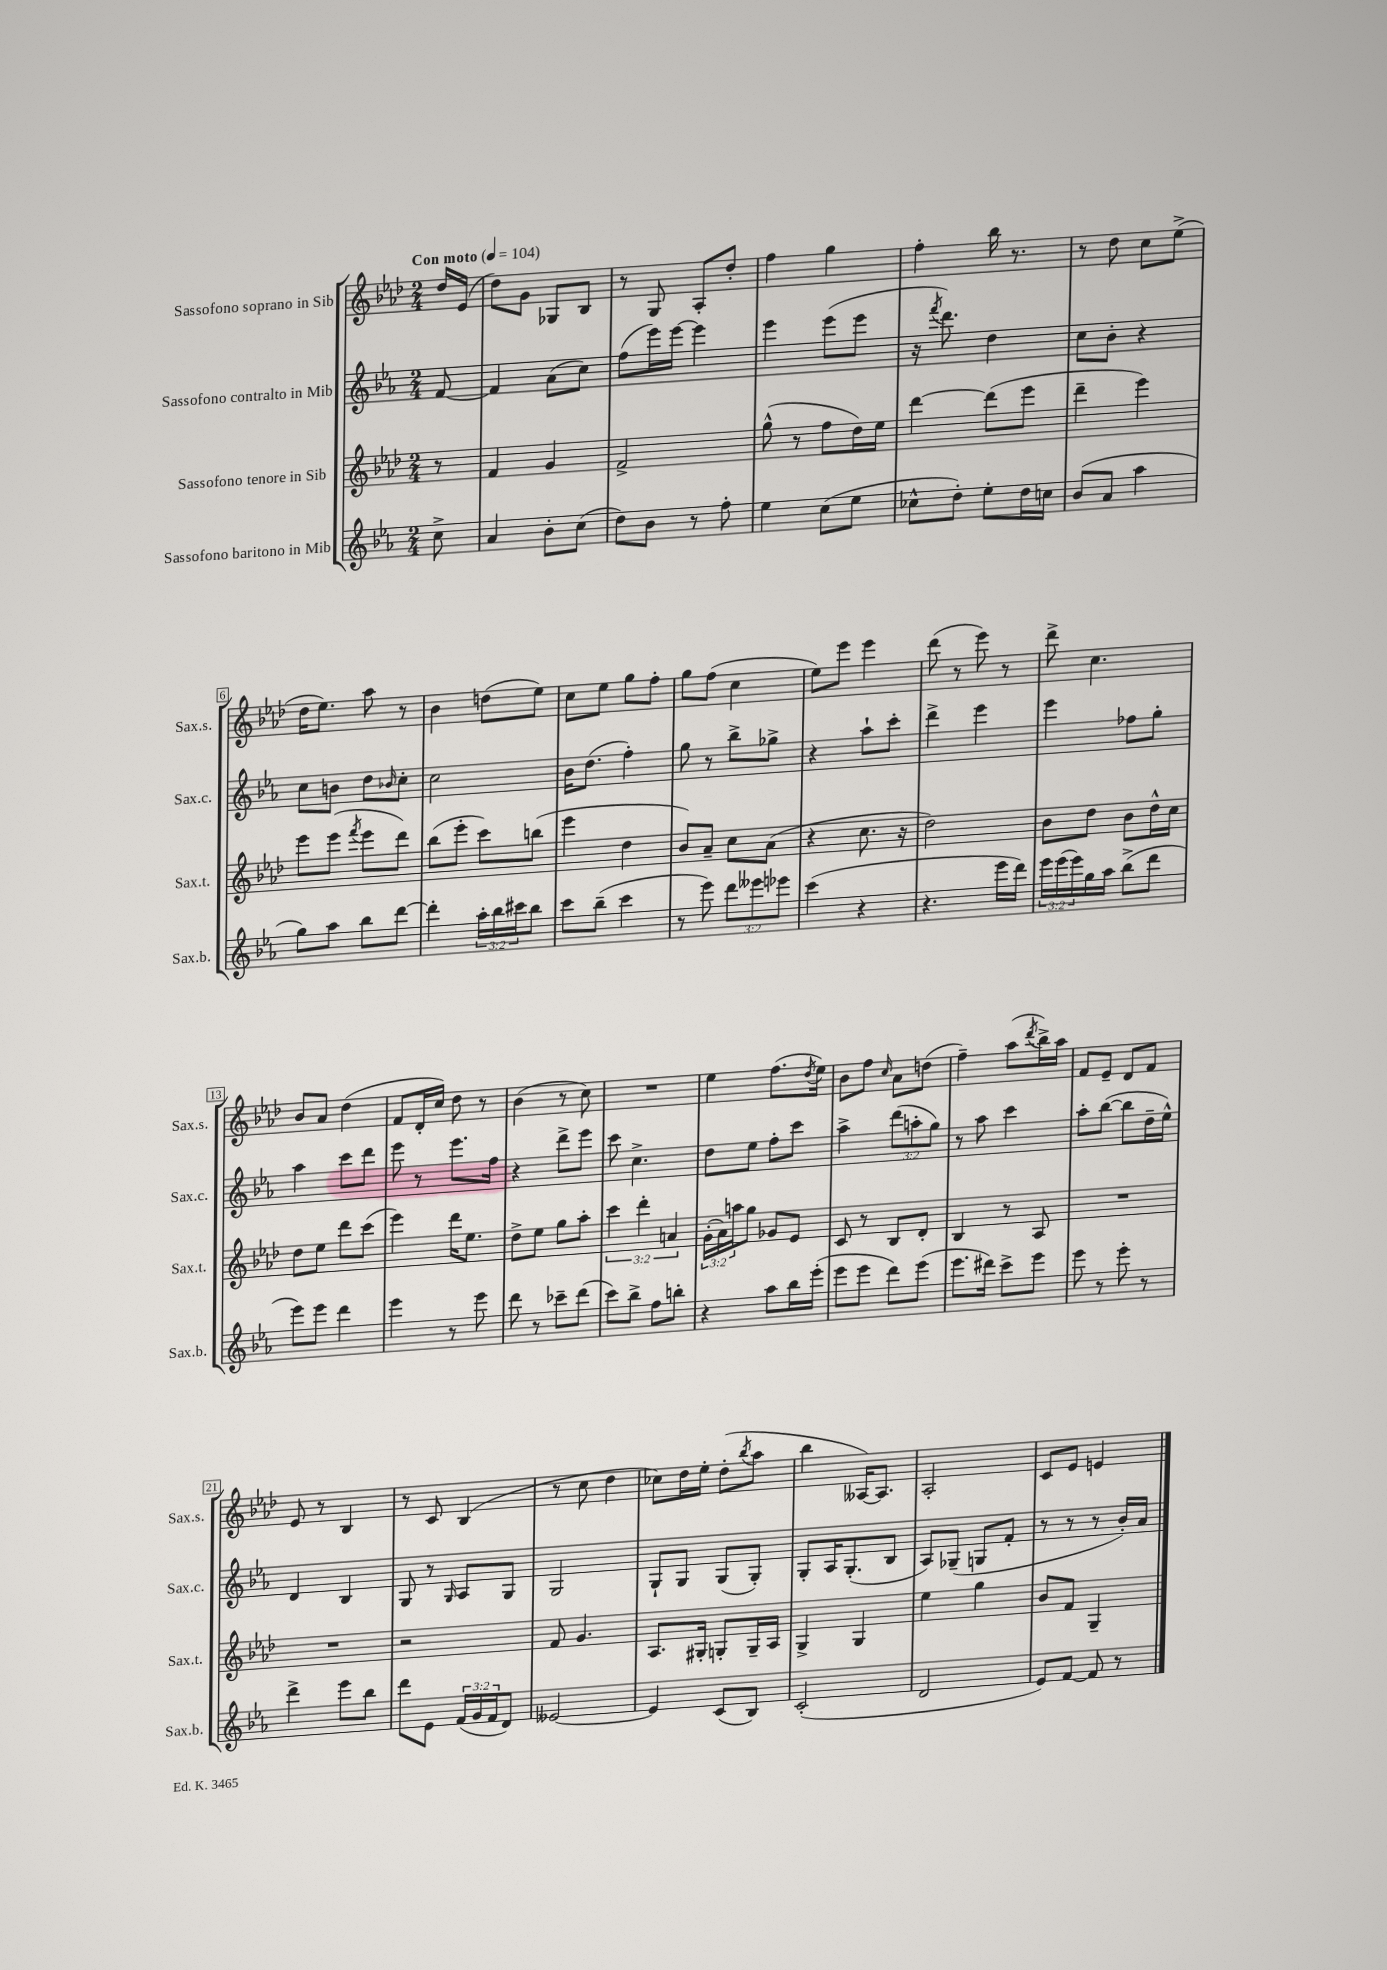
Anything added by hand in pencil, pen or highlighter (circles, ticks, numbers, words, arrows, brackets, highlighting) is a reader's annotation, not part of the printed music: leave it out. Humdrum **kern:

**kern	**kern	**kern	**kern
*part4	*part3	*part2	*part1
*staff4	*staff3	*staff2	*staff1
*I"Sassofono baritono in Mib	*I"Sassofono tenore in Sib	*I"Sassofono contralto in Mib	*I"Sassofono soprano in Sib
*I'Sax.b.	*I'Sax.t.	*I'Sax.c.	*I'Sax.s.
*clefG2	*clefG2	*clefG2	*clefG2
*k[b-e-a-]	*k[b-e-a-d-]	*k[b-e-a-]	*k[b-e-a-d-]
*M2/4	*M2/4	*M2/4	*M2/4
*MM104	*MM104	*MM104	*MM104
=	=	=	=
!	!	!	!LO:TX:a:B:t=Con moto
8cc^\	8r	[8f/	16dd-/LL
.	.	.	(16e-/JJ
=1	=1	=1	=1
4a-/	4f/	4f/]	8dd-\L)
.	.	.	8g\J
8b-'\L	4g/	(8a-\L	8G-X/L
(8cc\J	.	8cc\J)	8B-/J
=2	=2	=2	=2
8dd\L)	2f^/	(8ff\L	8r
8b-\J	.	16eee-\L)	8G/
.	.	[16eee-\JJ	.
8r	.	4eee-\]	8A-'/L
8ff'\	.	.	8dd-'/J
=3	=3	=3	=3
4ee-\	(8gg^^\	4eee-\	4ff\
.	8r	.	.
(8cc\L	8ff\L	(8eee-\L	4gg\
8ee-\J	16dd-\L)	8eee-\J	.
.	16ee-\JJ	.	.
=4	=4	=4	=4
8cc-X^^\L	[4ddd-\	16r	4ff'\
.	.	8qfff/	.
.	.	8.ddd\)	.
8dd'\J)	.	.	.
8ee-'\L	(8ddd-\L]	4dd\	16bb-\
.	.	.	8.r
16dd\L	8eee-\J	.	.
16ccn\JJ	.	.	.
=5	=5	=5	=5
(8b-/L	4ddd-~\	8cc\L	8r
8a-/J	.	8b-'\J	8dd-\
4aa-\	4eee-\)	4r	8cc\L
.	.	.	(8ee-^\J
!!LO:LB:g=z
=6	=6	=6	=6
8gg\L)	8eee-\L	8cc\L	16dd-\KL
.	.	.	8.ee-\J)
8aa-\J	(8eee-\J	8bn\J	.
.	8qfff/	.	.
8bb-\L	8eee-\L	8dd\L	8aa-\
.	.	16qqb-X/	.
[8ddd\J	8ddd-\J)	8cc'\J	8r
=7	=7	=7	=7
4ddd'\]	(8bb-\L	2cc\	4b-\
.	8eee-'\J	.	.
24aa-'\LL	8ccc\L)	.	(8ddn\L
24bb-\	.	.	.
24ccc#X\J	.	.	.
8bb-\J	(8bbn\J	.	8ee-\J)
=8	=8	=8	=8
8ccc\L	4eee-\	16b-\KL	8cc\L
.	.	(8.dd\J	.
(8bb-~\J	.	.	8ee-\J
4ccc\	4dd-\	4ff'\)	8gg\L
.	.	.	8ff'\J
=9	=9	=9	=9
8r	8b-/L)	8gg\	8gg\L
8eee-\)	8a-~/J	8r	(8ff\J
12ddd\L	8cc\L	8bb-^\L	4cc\
12eee--X\	.	.	.
.	(8a-\J	8gg-X^\J	.
12eee-X\J	.	.	.
=10	=10	=10	=10
(4ccc\	4r	4r	8ee-\L)
.	.	.	8eee-\J
4r	8.cc\	8aa-`\L	4eee-\
.	.	8ccc'\J	.
.	16r	.	.
=11	=11	=11	=11
4.r	2dd-\)	4ddd^\	(8ddd-\
.	.	.	8r
.	.	4eee-\	8eee-\)
16eee-\LL	.	.	8r
16ddd\JJ)	.	.	.
=12	=12	=12	=12
24eee-\LL	8b-\L	4eee-\	8ddd-^\
(24eee-\	.	.	.
24eee-\)	.	.	.
16gg\	8dd-\J	.	4.cc\
16aa-\JJ	.	.	.
(8bb-^\L	8b-\L	8ff-X\L	.
8ddd\J	16dd-^^\L	8gg'\J	.
.	16cc\JJ	.	.
!!LO:LB:g=z
=13	=13	=13	=13
8eee-\L)	8dd-\L	4aa-\	8b-/L
8eee-\J	8ee-\J	.	8a-/J
4ddd\	8ddd-\L	8ccc\L	(4dd-\
.	(8ccc\J	8ddd\J	.
=14	=14	=14	=14
4eee-\	4eee-\)	8eee-\	8f/L
.	.	8r	16d-'/L
.	.	.	16cc/JJ)
8r	16ddd-\KL	8.eee-\L	8dd-\
.	8.ee-\J	.	.
8eee-\	.	.	8r
.	.	16ff\Jk	.
=15	=15	=15	=15
8ddd\	8dd-^\L	4r	(4b-\
8r	8ee-\J	.	.
8ccc-X~\L	8gg\L	8ddd^\L	8r
(8ddd\J	8aa-'\J	8eee-\J	8cc\)
=16	=16	=16	=16
8ccc\L)	6ccc\	8ccc\	2r
8bb-^\J	.	4.cc^\	.
.	6ddd-'\	.	.
8ff\L	.	.	.
.	6an/	.	.
8bbn'\J	.	.	.
=17	=17	=17	=17
4r	(24g'\LL	8dd\L	4ee-\
.	24a-\)	.	.
.	24aan\J	.	.
.	8gg\J	8ee-\J	.
8aa-\L	8g-X/L	8ff'\L	(8.ff\L
16bb-\L	8e-/J	8ccc\J	.
.	.	.	8qdd-/
(16eee-'\JJ	.	.	16ee-\Jk)
=18	=18	=18	=18
8eee-\L	8c/	4aa-^\	8b-\L
8eee-\J	8r	.	8ff\J
.	.	.	16qqcc/
8ddd\L)	8B-/L	(12ddd\L	8a-\L
.	.	12aan'\	.
(8eee-\J	8d-'/J	.	(8ddn\J
.	.	12gg\J)	.
=19	=19	=19	=19
8.eee-\L	4B-/	8r	4ff~\)
.	.	8aa-\	.
16ddd#X\Jk)	.	.	.
8ccc^\L	8r	4ccc\	(8aa-\L
.	.	.	8qddd-/
8eee-\J	8A-/	.	16bb-^\L)
.	.	.	16aa-\JJ
=20	=20	=20	=20
8eee-\	2r	8aa-'\L	8f/L
8r	.	([8bb-\J	8e-~/J
8eee-'\	.	8bb-\L]	8d-/L
8r	.	16dd~\L	8f/J
.	.	16ee-^^\JJ)	.
!!LO:LB:g=z
=21	=21	=21	=21
4ddd^\	2r	4d/	8e-/
.	.	.	8r
8eee-\L	.	4B-/	4B-/
8bb-\J	.	.	.
=22	=22	=22	=22
8ddd\L	2r	8G/	8r
8e-\J	.	8r	8c/
.	.	16qqG/	.
(24f/LL	.	8A-/L	(4B-/
24g/	.	.	.
24f/J	.	.	.
8d/J)	.	8G/J	.
=23	=23	=23	=23
[2e--X/	8f/	2G/	8r
.	4.g/	.	8cc\
.	.	.	4dd-\
=24	=24	=24	=24
4e--/]	8.A-/L	8G`/L	8cc-X\L)
.	.	8G/J	16dd-\L
.	16G#X'/Jk	.	16ee-'\JJ
(8c/L	8Gn'/L	(8G/L	(8dd-'\L
.	.	.	8qbb-/
8B-/J)	16G~/L	8G'/J)	8aa-\J
.	16A-/JJ	.	.
=25	=25	=25	=25
(2c'/	4G^/	8G'/L	4bb-\
.	.	16A-/K	.
.	.	(8.G'/	.
.	4G/	.	[16A--X/KL)
.	.	.	8.A--/J]
.	.	8B-/J	.
=26	=26	=26	=26
2d/	4ee-\	8A-/L)	2A-'/
.	.	(8G-X~/J	.
.	4gg\	8Gn/L	.
.	.	8f'/J	.
=27	=27	=27	=27
8e-/L)	8b-/L	8r	8c/L
[8f/J	8f/J	8r	8e-/J
8f/]	4G~/	8r	4en/
8r	.	16b-'/LL)	.
.	.	16a-/JJ	.
==	==	==	==
*-	*-	*-	*-
